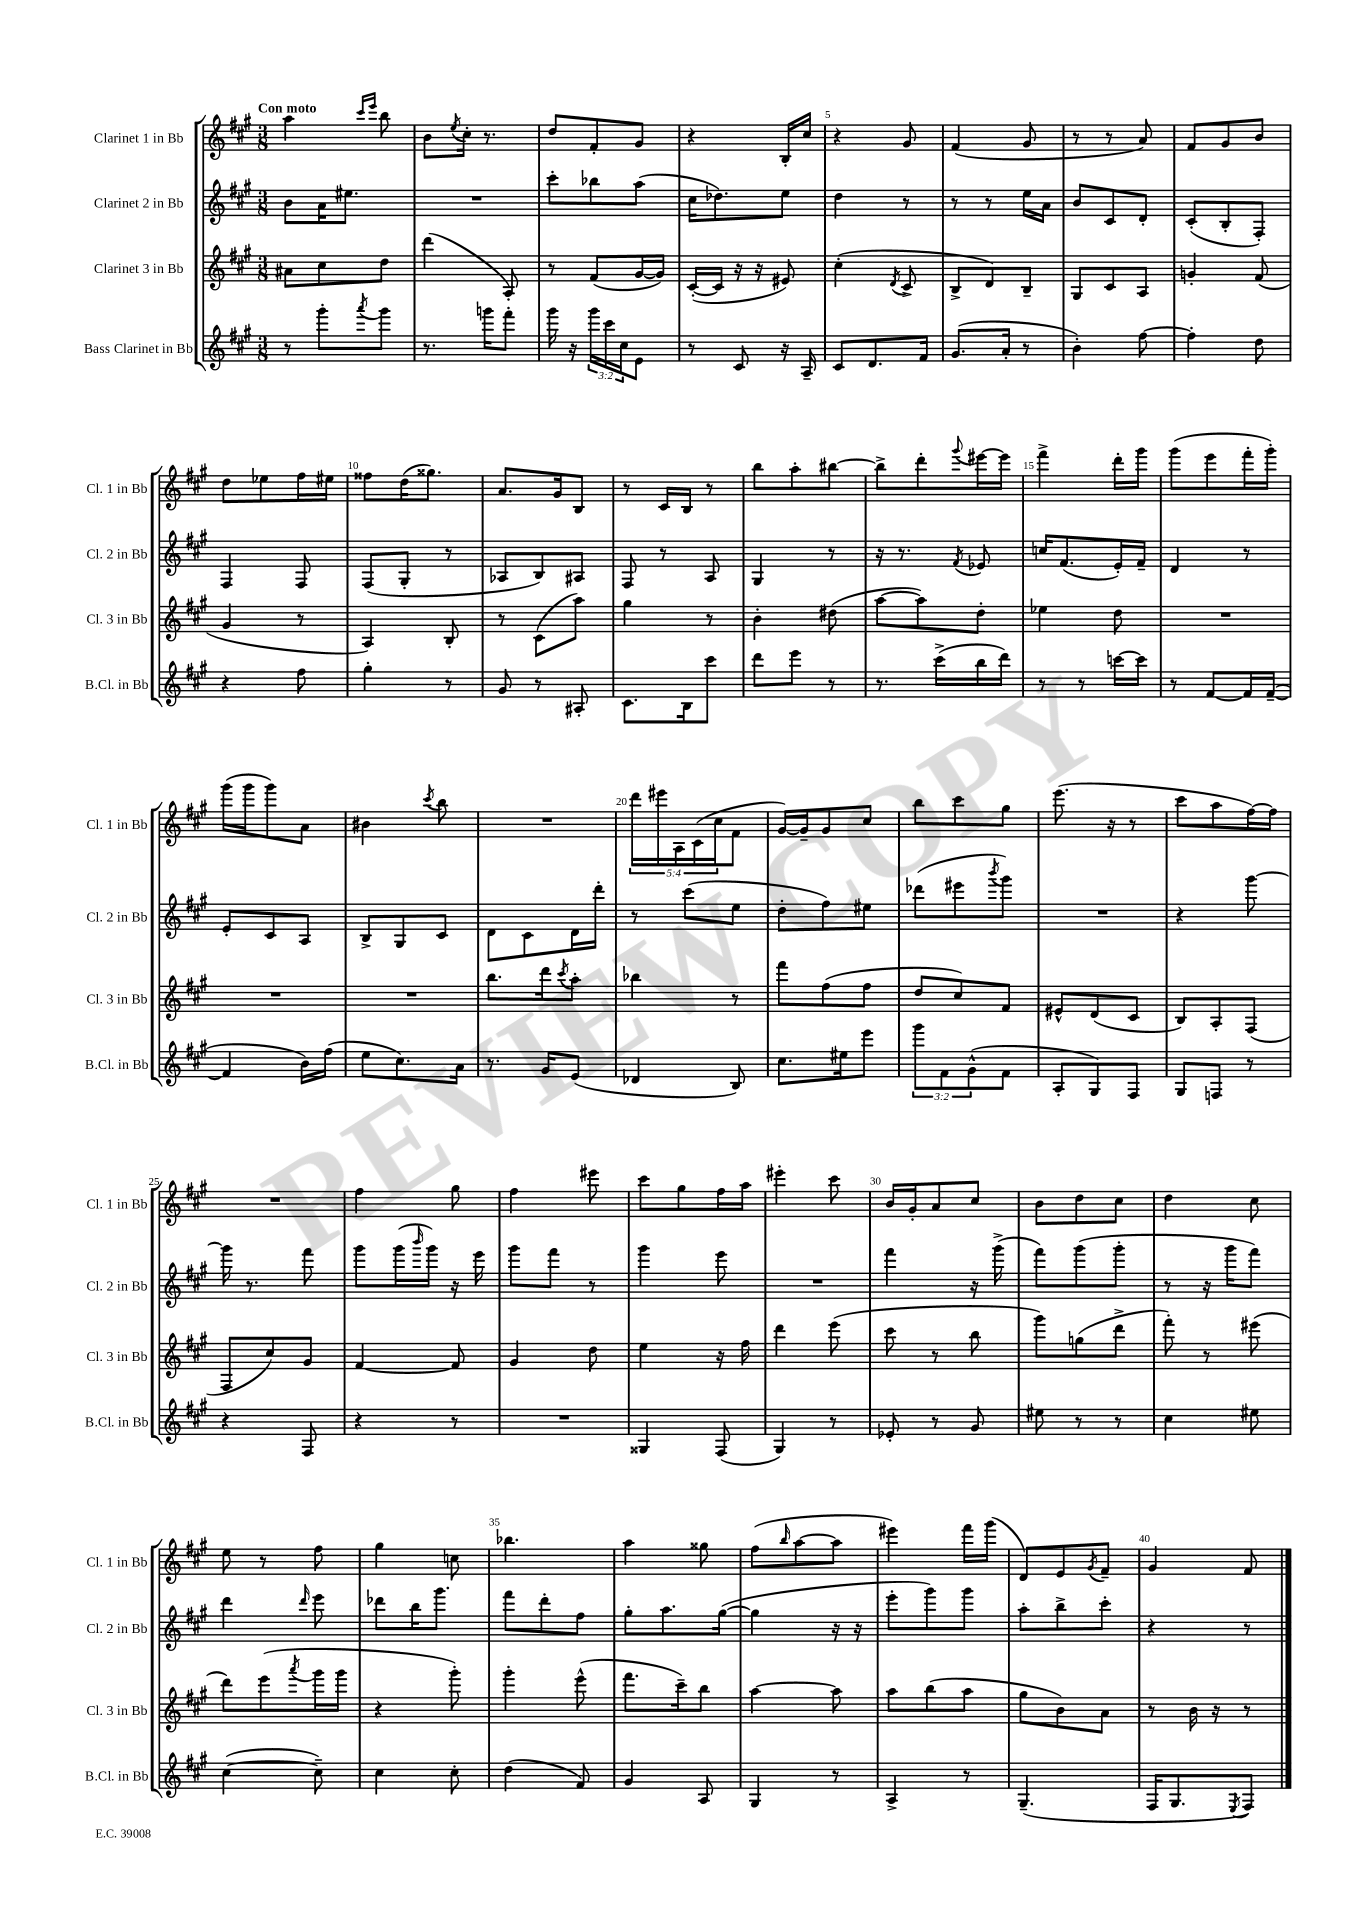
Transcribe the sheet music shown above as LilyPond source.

<<
\new StaffGroup <<
\new Staff = "s0" \with { instrumentName = "Clarinet 1 in Bb" shortInstrumentName = "Cl. 1 in Bb" } {
    \clef treble \key a \major \numericTimeSignature \time 3/8 \override Staff.TupletNumber.text = #tuplet-number::calc-fraction-text \tempo "Con moto"
    a''4 \grace { cis'''16 e'''16 } b''8 |
    b'8 \acciaccatura { e''8 } cis''16-. r8. |
    d''8 fis'8-. gis'8 |
    r4 b16-. cis''16 |
    r4 gis'8 |
    fis'4( gis'8 |
    r8 r8 a'8) |
    fis'8 gis'8 b'8 |
    d''8 ees''8 fis''16 eis''16 |
    fisis''8 d''16( gisis''8.) |
    a'8. gis'16 b8 |
    r8 cis'16 b16 r8 |
    b''8 a''8-. bis''8~ |
    bis''8-> d'''8-. \appoggiatura { gis'''8 } eis'''16~ eis'''16 |
    fis'''4-> d'''16-. gis'''16 |
    gis'''8( e'''8 fis'''16-. gis'''16-.) |
    gis'''16( gis'''16 gis'''8) a'8 |
    bis'4 \acciaccatura { cis'''8 } b''8 |
    R4. |
    \tuplet 5/4 { d'''16 eis'''16 a16 cis'16( cis''16 } fis'8 |
    gis'16~) gis'16-- gis'8 cis''8 |
    b''8 cis'''8 gis''8 |
    e'''8.( r16 r8 |
    cis'''8 a''8 fis''16~) fis''16 |
    R4. |
    fis''4 gis''8 |
    fis''4 eis'''8 |
    cis'''8 gis''8 fis''16 a''16 |
    eis'''4-. cis'''8 |
    b'16 gis'16-. a'8 cis''8 |
    b'8 d''8 cis''8 |
    d''4 cis''8 |
    e''8 r8 fis''8 |
    gis''4 c''8 |
    bes''4. |
    a''4 gisis''8 |
    fis''8( \grace { b''16 } a''8~ a''8 |
    eis'''4) fis'''16 gis'''16( |
    d'8) e'8 \acciaccatura { gis'8 } fis'8-- |
    gis'4 fis'8 \bar "|." |
}
\new Staff = "s1" \with { instrumentName = "Clarinet 2 in Bb" shortInstrumentName = "Cl. 2 in Bb" } {
    \clef treble \key a \major \numericTimeSignature \time 3/8
    b'8 a'16 eis''8. |
    R4. |
    cis'''8-. bes''8 a''8( |
    cis''16 des''8.) e''8 |
    d''4 r8 |
    r8 r8 e''16 a'16 |
    b'8 cis'8 d'8-. |
    cis'8-.( b8-. fis8-.) |
    fis4 fis8 |
    fis8( gis8-. r8 |
    aes8 b8) ais8 |
    fis8 r8 a8 |
    gis4 r8 |
    r16 r8. \acciaccatura { fis'8 } ees'8 |
    c''16 fis'8.( e'16-.) fis'16-- |
    d'4 r8 |
    e'8-. cis'8 a8 |
    b8-> gis8 cis'8 |
    d'8 cis'8 d'16 d'''16-. |
    r8 cis'''8( e''8 |
    d''8-. fis''8) eis''8 |
    des'''8( eis'''8 \acciaccatura { b'''8 } gis'''8) |
    R4. |
    r4 gis'''8~ |
    gis'''16 r8. fis'''8 |
    gis'''8 gis'''16( \grace { b'''16 } gis'''16) r16 e'''16 |
    gis'''8 fis'''8 r8 |
    gis'''4 e'''8 |
    R4. |
    fis'''4 r16 gis'''16->( |
    fis'''8) gis'''8( gis'''8-. |
    r8 r16 gis'''16 fis'''8) |
    d'''4 \grace { d'''16 } e'''8 |
    des'''8 b''16 gis'''8. |
    fis'''8 d'''8-. fis''8 |
    gis''8-. a''8. gis''16~( |
    gis''4 r16 r16 |
    e'''8-. gis'''8) gis'''8 |
    a''8-. b''8-> cis'''8-. |
    r4 r8 \bar "|." |
}
\new Staff = "s2" \with { instrumentName = "Clarinet 3 in Bb" shortInstrumentName = "Cl. 3 in Bb" } {
    \clef treble \key a \major \numericTimeSignature \time 3/8
    ais'8 cis''8 d''8 |
    d'''4( a8-.) |
    r8 fis'8( gis'16~ gis'16) |
    cis'16~-.( cis'16 r16 r16 eis'8) |
    cis''4-.( \acciaccatura { d'8 } cis'8-> |
    b8-> d'8) b8-- |
    gis8 cis'8 a8 |
    g'4-. fis'8( |
    gis'4 r8 |
    a4) b8-. |
    r8 cis'8( a''8) |
    gis''4 r8 |
    b'4-. dis''8( |
    a''8~ a''8) d''8-. |
    ees''4 d''8 |
    R4. |
    R4. |
    R4. |
    b''8. d'''16 \acciaccatura { cis'''8 } a''8-. |
    bes''4 r8 |
    fis'''8 fis''8( fis''8 |
    d''8 cis''8) fis'8 |
    eis'8-^ d'8( cis'8 |
    b8) a8-. fis8( |
    fis8 cis''8) gis'8 |
    fis'4~ fis'8 |
    gis'4 d''8 |
    e''4 r16 fis''16 |
    d'''4 e'''8( |
    cis'''8 r8 b''8 |
    gis'''8) g''8( d'''8-> |
    fis'''8-.) r8 eis'''8( |
    d'''8) e'''8( \acciaccatura { a'''8 } gis'''16 gis'''16 |
    r4 gis'''8-.) |
    gis'''4-. e'''8-^( |
    fis'''8. cis'''16--) b''8 |
    a''4~ a''8 |
    a''8 b''8( a''8 |
    gis''8 b'8) a'8 |
    r8 b'16 r16 r8 \bar "|." |
}
\new Staff = "s3" \with { instrumentName = "Bass Clarinet in Bb" shortInstrumentName = "B.Cl. in Bb" } {
    \clef treble \key a \major \numericTimeSignature \time 3/8 \override Staff.TupletNumber.text = #tuplet-number::calc-fraction-text
    r8 gis'''8-. \acciaccatura { a'''8 } gis'''8 |
    r8. g'''16 fis'''8-. |
    gis'''16 r16 \tuplet 3/2 { gis'''16 cis'''16 cis''16 } e'8 |
    r8 cis'8 r16 a16-- |
    cis'8 d'8. fis'16 |
    gis'8.( a'16-. r8 |
    b'4-.) fis''8~ |
    fis''4-. d''8 |
    r4 fis''8 |
    gis''4-. r8 |
    gis'8 r8 ais8-. |
    cis'8. b16 cis'''8 |
    d'''8 e'''8 r8 |
    r8. cis'''16->( b''16 d'''16) |
    r8 r8 c'''16~ c'''16 |
    r8 fis'8~ fis'16 fis'16~--( |
    fis'4 b'16) fis''16( |
    e''8 cis''8.) a'16 |
    r8. gis'16 e'8( |
    des'4 b8) |
    cis''8. eis''16 e'''8 |
    \tuplet 3/2 { gis'''8 fis'8 gis'8-^( } fis'8 |
    a8-. gis8) fis8 |
    gis8 f8 r8 |
    r4 fis8 |
    r4 r8 |
    R4. |
    gisis4 fis8( |
    gis4) r8 |
    ees'8-. r8 gis'8 |
    eis''8 r8 r8 |
    cis''4 eis''8 |
    cis''4~( cis''8--) |
    cis''4 cis''8-. |
    d''4( fis'8) |
    gis'4 a8 |
    gis4 r8 |
    a4-> r8 |
    gis4.--( |
    fis16 gis8. \acciaccatura { e8 } fis8) \bar "|." |
}
>>
>>
\layout { \context { \Score \override BarNumber.break-visibility = ##(#f #t #t) barNumberVisibility = #(every-nth-bar-number-visible 5) } }
